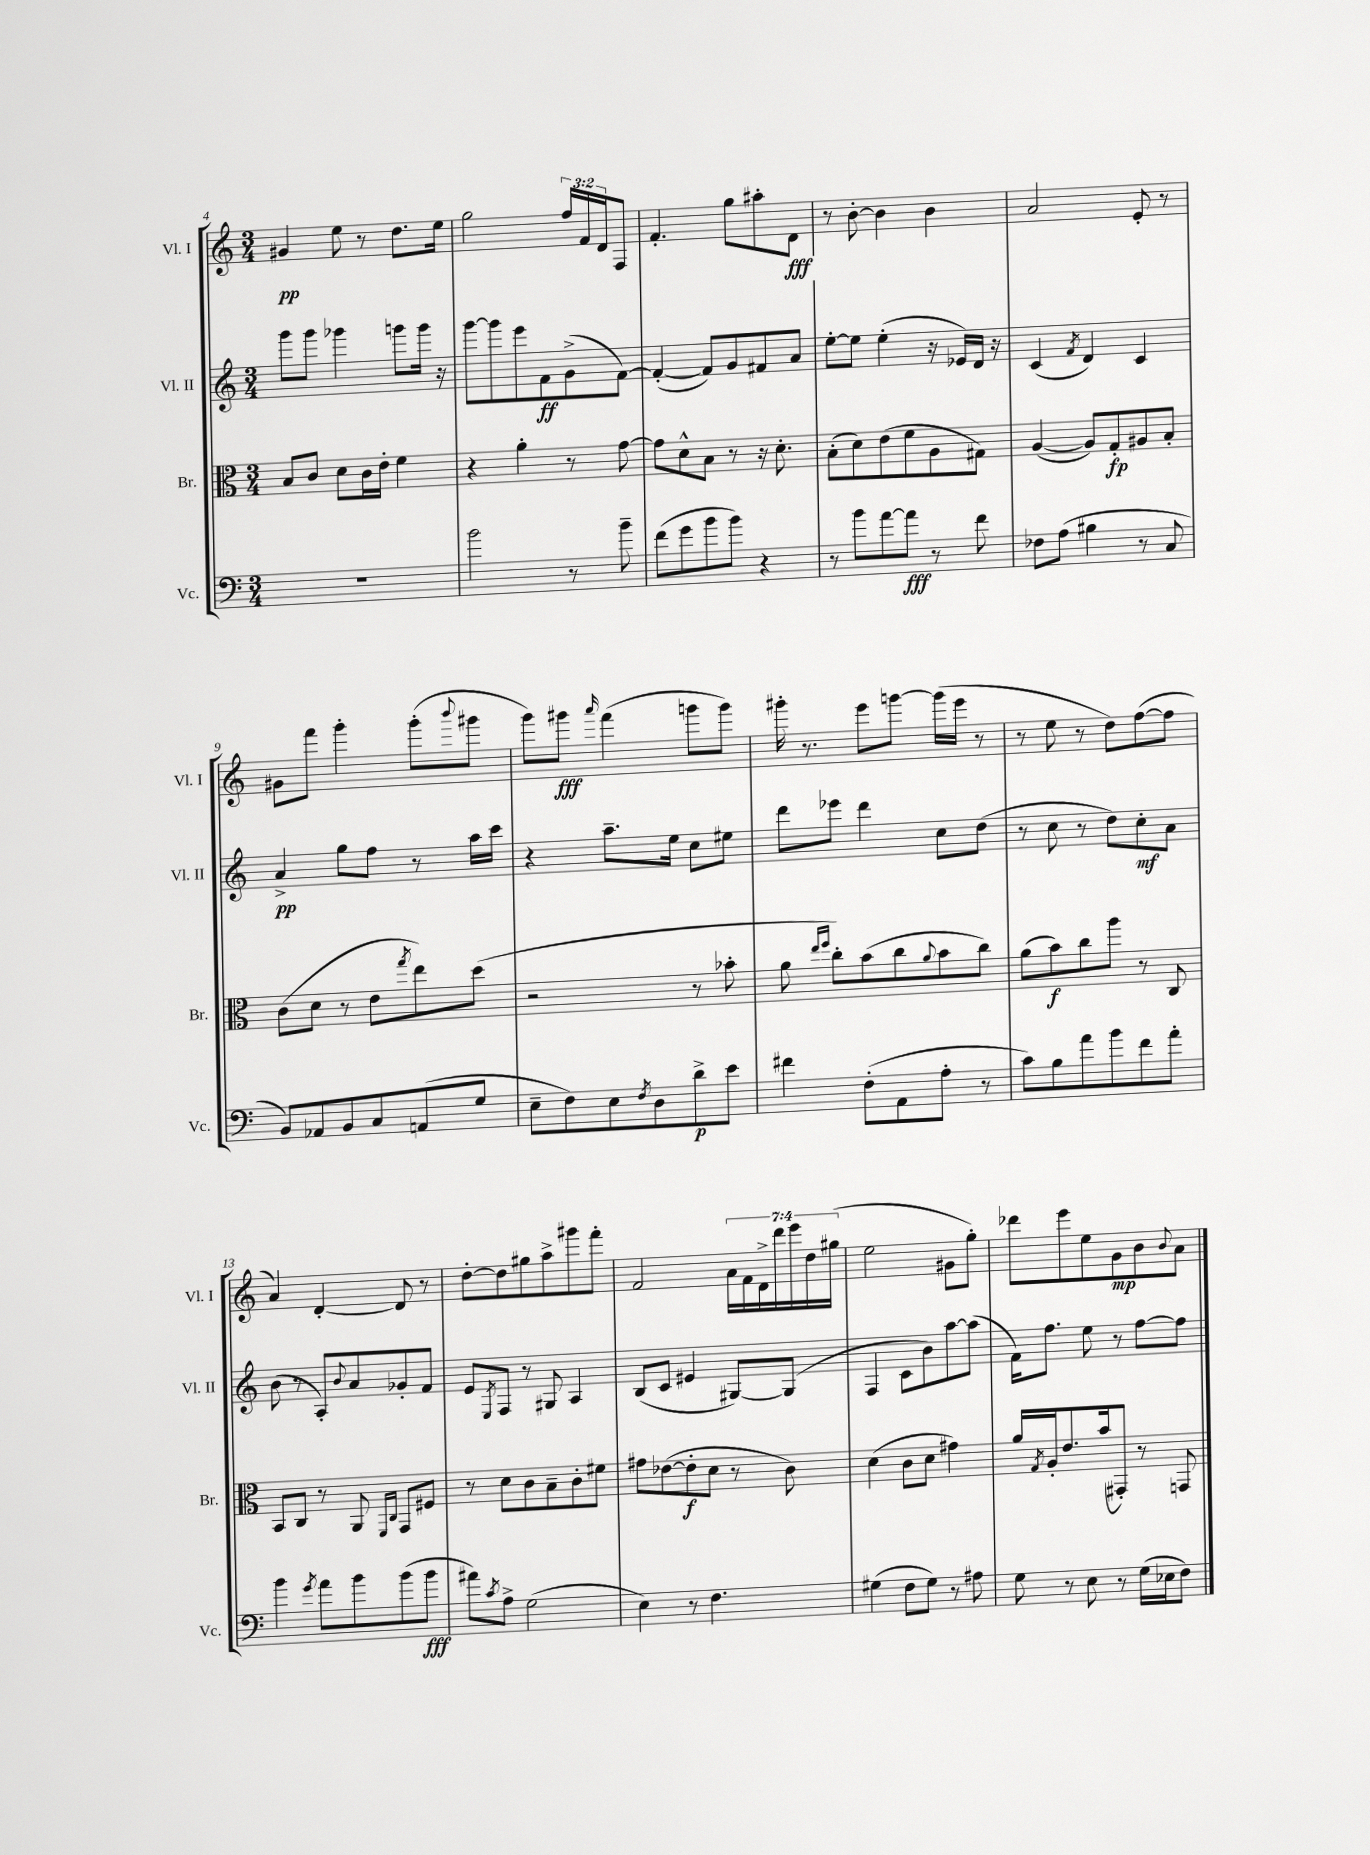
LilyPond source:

<<
\new StaffGroup <<
\new Staff = "s0" \with { instrumentName = "Vl. I" shortInstrumentName = "Vl. I" } {
    \clef treble \key c \major \numericTimeSignature \time 3/4 \override Staff.TupletNumber.text = #tuplet-number::calc-fraction-text
    gis'4\pp e''8 r8 d''8. e''16 |
    g''2 \tuplet 3/2 { f''16 f'16 d'16 } f8 |
    f'4.-. g''8 ais''8-. d'8\fff |
    r8 b'8~-. b'4 b'4 |
    a'2 e'8-. r8 |
    gis'8 f'''8 g'''4-. g'''8-.( \appoggiatura { b'''8 } gis'''8 |
    g'''8) gis'''8\fff \grace { a'''16 } f'''4( g'''8 g'''8) |
    gis'''16-. r8. e'''8 g'''8~ g'''16( e'''16 r8 |
    r8 e''8 r8 d''8) f''8~( f''8 |
    a'4) d'4~-. d'8 r8 |
    d''8~-. d''8 gis''8 a''8-> gis'''8 f'''8-. |
    f'2 \tuplet 7/4 { a'16 f'16 d'16-> d'''16 e'''16 d''16 gis''16( } |
    e''2 gis'8 g''8-.) |
    des'''8 e'''8 e''8 g'8\mp b'8 \appoggiatura { b'8 } a'8 \bar "|." |
}
\new Staff = "s1" \with { instrumentName = "Vl. II" shortInstrumentName = "Vl. II" } {
    \clef treble \key c \major \numericTimeSignature \time 3/4
    g'''8 g'''8 ges'''4 g'''8 g'''16 r16 |
    g'''8~ g'''8 e'''8 f'8\ff g'8->( f'8~) |
    f'4~-.( f'8) g'8 fis'8 a'8 |
    e''8~-. e''8 e''4-.( r16 ees'16) d'16 r16 |
    c'4( \acciaccatura { f'8 } d'4) c'4 |
    a'4->\pp g''8 f''8 r8 a''16 c'''16 |
    r4 a''8.-- e''16 c''8 eis''8 |
    d'''8 ees'''8 d'''4 c''8 d''8( |
    r8 c''8 r8 d''8) c''8-.\mf a'8 |
    b'8( r8 a8-.) \appoggiatura { b'8 } a'8 ges'8-. f'8 |
    e'8 \acciaccatura { e8 } f8 r8 gis8 a4 |
    b8( c'8 eis'4 gis8~) gis8( |
    f4 c'8 b'8) a''8~ a''8( |
    f'16) f''8. e''8 r8 f''8~ f''8 \bar "|." |
}
\new Staff = "s2" \with { instrumentName = "Br." shortInstrumentName = "Br." } {
    \clef alto \key c \major \numericTimeSignature \time 3/4
    b8 c'8 d'8 c'16 e'16-. f'4 |
    r4 a'4-. r8 g'8~ |
    g'8 d'8-^ b8 r8 r16 d'8.-. |
    b8-.( d'8) e'8( f'8 a8 gis8) |
    a4~( a8) g8-.\fp ais8 b8-. |
    c'8( d'8 r8 e'8 \acciaccatura { g''8 } e''8) d''8( |
    r2 r8 bes'8-. |
    a'8 \grace { e''16 f''16 } c''8-.) b'8( c''8 \appoggiatura { a'8 } b'8 c''8) |
    a'8( b'8\f) c''8 a''8 r8 c8 |
    b,8 c8 r8 a,8 \grace { f,16 c16 } g,8 fis8 |
    r8 d'8 c'8 b8-- c'8-. fis'8 |
    gis'8 ees'8~( ees'8-.\f d'8 r8 c'8) |
    d'4( c'8 d'8 gis'4) |
    a'16 \acciaccatura { g8 } a16-. e'8. b'16( gis,8-.) r8 g,8 \bar "|." |
}
\new Staff = "s3" \with { instrumentName = "Vc." shortInstrumentName = "Vc." } {
    \clef bass \key c \major \numericTimeSignature \time 3/4
    R2. |
    b'2 r8 b'8-- |
    f'8( g'8 b'8 b'8) r4 |
    r8 b'8 a'8~ a'8\fff r8 f'8 |
    fes8 a8( bis4 r8 c8 |
    b,8) aes,8 b,8 c8 a,8( g8 |
    e8-- f8) e8 \acciaccatura { f8 } d8 d'8->\p e'8 |
    fis'4 f8-.( a,8 a8-. r8 |
    c'8) b8 a'8 b'8 f'8 a'8-. |
    b'4 \acciaccatura { g'8 } a'8 b'8 b'8( b'8\fff |
    ais'8) \acciaccatura { c'8 } a8-> g2( |
    e4) r8 f4. |
    gis4( f8 gis8) r8 ais8 |
    g8 r8 e8 r8 g16( ees16 f8) \bar "|." |
}
>>
>>
\layout { \context { \Score currentBarNumber = #4 } }
